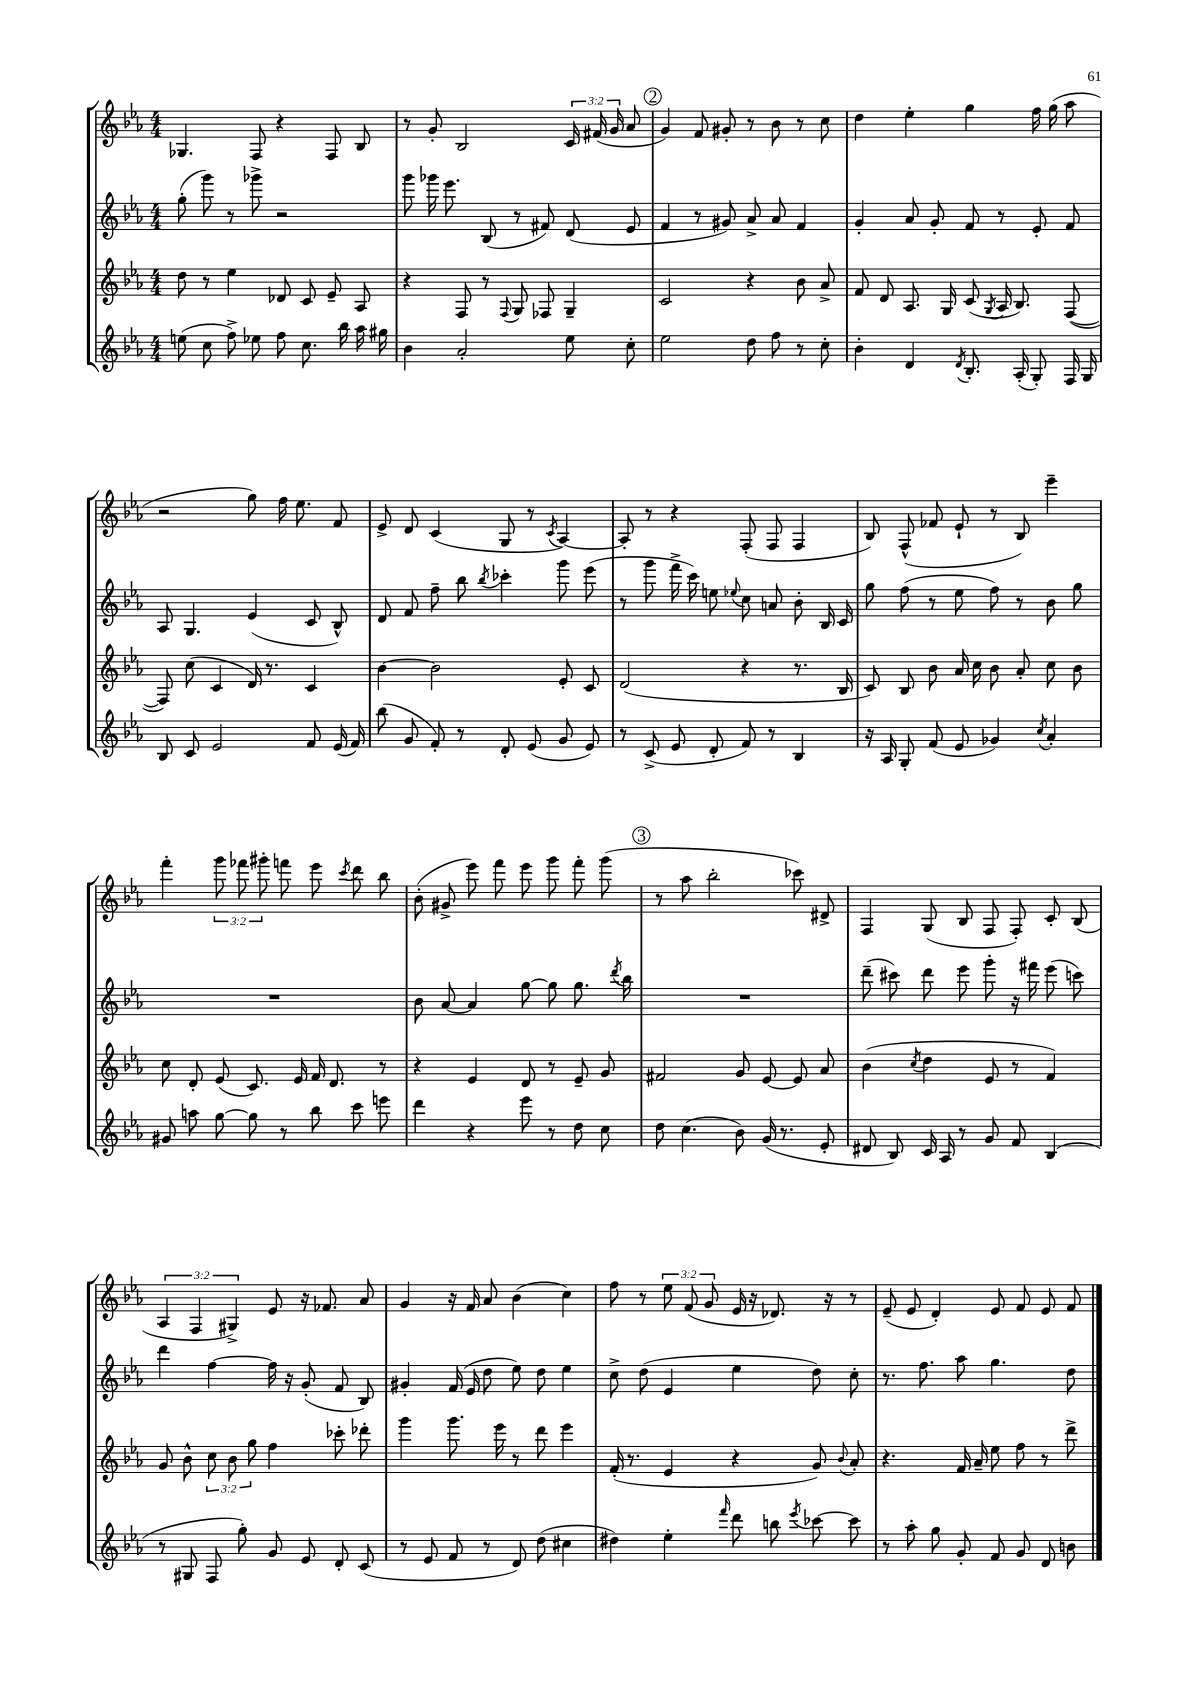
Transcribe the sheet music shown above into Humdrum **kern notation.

**kern	**kern	**kern	**kern
*staff4	*staff3	*staff2	*staff1
*clefG2	*clefG2	*clefG2	*clefG2
*k[b-e-a-]	*k[b-e-a-]	*k[b-e-a-]	*k[b-e-a-]
*M4/4	*M4/4	*M4/4	*M4/4
(8ee\	8dd\	(8gg'\	4.G-/
8cc\	8r	8ggg\)	.
8ff^\)	4ee-\	8r	.
8ee-\	.	8ggg-^\	8F/
8ff\	8d-/	2r	4r
8.cc\	8c/	.	.
.	8e-~/	.	8F/
16bb-\	.	.	.
16aa-\	8A-/	.	8B-/
16gg#\	.	.	.
=	=	=	=
4b-\	4r	8ggg\	8r
.	.	16ggg-\	8g'/
.	.	8.eee-\	.
2a-'/	8F/	.	2B-/
.	8r	(8B-/	.
.	8qqF/	.	.
.	8G/	8r	.
.	8F-/	8f#/)	.
8ee-\	4G~/	(8d/	24c/
.	.	.	(24f#/
.	.	.	24g/
8cc'\	.	8e-/	8a-/
=	=	=	=
2ee-\	2c/	4f/	4g/)
.	.	8r	8f/
.	.	8g#/)	8g#'/
8dd\	4r	8a-^/	8r
8ff\	.	8a-/	8b-\
8r	8b-\	4f/	8r
8cc'\	8a-^/	.	8cc\
=	=	=	=
4b-'\	8f/	4g'/	4dd\
.	8d/	.	.
4d/	8.A-/	8a-/	4ee-'\
.	.	8g'/	.
.	16G/	.	.
8qd/	.	.	.
8.B-'/	(8c/	8f/	4gg\
.	8qG/	.	.
.	16A-/	8r	.
(16A-'/	8.B-/)	.	.
8G'/)	.	8e-'/	16ff\
.	.	.	(16gg\
16F/	([8F/	8f/	8aa-\
16G/	.	.	.
=	=	=	=
8B-/	8F/])	8A-/	2r
8c/	(8cc\	4.G/	.
2e-/	4c/	.	.
.	16d/)	(4e-/	8gg\)
.	8.r	.	.
.	.	.	16ff\
.	.	.	8.ee-\
8f/	4c/	8c/	.
(16e-/	.	8B-^^/)	8f/
16f/)	.	.	.
=	=	=	=
(8bb-\	[4b-\	8d/	8e-^/
8g/	.	8f/	8d/
8f'/)	2b-\]	8ff~\	(4c/
8r	.	8bb-\	.
.	.	8qbb-/	.
8d'/	.	4ccc-'\	8G/
(8e-/	.	.	8r
.	.	.	8qc/
8g/	8e-'/	8ggg\	[4A-/)
8e-/)	8c/	(8eee-\	.
=	=	=	=
8r	(2d/	8r	8A-'/]
(8c^/	.	8ggg\	8r
8e-/	.	16fff^\	4r
.	.	16ccc\)	.
8d'/	.	8ee\	.
.	.	8qqee-/	.
8f/)	4r	8cc\	(8F'/
8r	.	8a/	8F/
4B-/	8.r	8b-'\	4F/
.	.	16B-/	.
.	16B-/	16c/	.
=	=	=	=
16r	8c/)	8gg\	8B-/)
16A-/	.	.	.
8G'/	8B-/	(8ff\	(8F^^/
(8f/	8b-\	8r	8f-/
8e-/	16a-/	8ee-\	8e-`/
.	16cc\	.	.
4g-/)	8b-\	8ff\)	8r
.	8a-'/	8r	8B-/)
8qcc/	.	.	.
4a-'/	8cc\	8b-\	4eee-~\
.	8b-\	8gg\	.
=	=	=	=
8g#/	8cc\	1r	4fff'\
8aa\	8d'/	.	.
[8gg\	(8e-/	.	12ggg\
.	.	.	12fff-\
8gg\]	8.c/)	.	.
.	.	.	12ggg#'\
8r	.	.	8fff\
.	16e-/	.	.
8bb-\	16f/	.	8eee-\
.	8.d/	.	.
.	.	.	8qccc/
8ccc\	.	.	8ddd\
8eee\	8r	.	8bb-\
=	=	=	=
4ddd\	4r	8b-\	(8b-'\
.	.	[8a-/	8g#^/
4r	4e-/	4a-/]	8eee-\)
.	.	.	8fff\
8eee-\	8d/	[8gg\	8eee-\
8r	8r	8gg\]	8ggg\
8dd\	8e-~/	8.gg\	8fff'\
8cc\	8g/	.	(8ggg\
.	.	8qddd/	.
.	.	16bb-\	.
=	=	=	=
8dd\	2f#/	1r	8r
(4.cc\	.	.	8aa-\
.	.	.	2bb-'\
8b-\)	8g/	.	.
(16g/	[8e-/	.	.
8.r	.	.	.
.	8e-/]	.	8ccc-\)
8e-'/	8a-/	.	8d#^/
=	=	=	=
8d#/	(4b-\	(8ddd~\	4F/
8B-/)	.	8ccc#\)	.
.	8qcc/	.	.
16c/	4dd\	8ddd\	(8G/
16A-/	.	.	.
8r	.	8eee-\	8B-/
8g/	8e-/	8ggg'\	8F/
8f/	8r	16r	8F'/)
.	.	16fff#\	.
(4B-/	4f/)	(8eee-\	8c'/
.	.	8ccc\)	(8B-/
=	=	=	=
8r	8g/	4ddd\	6A-/
8G#/	8b-^^\	.	.
.	.	.	6F/
8F/	12cc\	[4ff\	.
.	12b-\	.	6G#^/)
8gg'\)	.	.	.
.	12gg\	.	.
8g/	4ff\	16ff\]	8e-/
.	.	16r	.
8e-/	.	(8g'/	16r
.	.	.	8.f-/
8d'/	8ccc-'\	8f/	.
(8c/	8ddd-'\	8B-/)	8a-/
=	=	=	=
8r	4ggg\	4g#'/	4g/
8e-/	.	.	.
8f/	8.ggg\	(16f/	16r
.	.	16e-/	16f/
8r	.	8dd\	8a-/
.	16eee-\	.	.
8d/)	8r	8ee-\)	(4b-\
(8dd\	8ddd\	8dd\	.
4cc#\	4eee-\	4ee-\	4cc\)
=	=	=	=
4dd#\)	(16f'/	8cc^\	8ff\
.	8.r	.	.
.	.	(8dd\	8r
4ee-'\	4e-/	4e-/	12ee-\
.	.	.	(12f/
.	.	.	12g/
16qqfff/	.	.	.
8ddd\	4r	4ee-\	16e-/
.	.	.	16r
8bb\	.	.	8.d-/)
8qeee-/	.	.	.
[8ccc-\	8g/)	8dd\)	.
.	.	.	16r
.	8qqb-/	.	.
8ccc-\]	8a-'/	8cc'\	8r
=	=	=	=
8r	4.r	8.r	(8e-~/
8aa-'\	.	.	8e-/
.	.	8.ff\	.
8gg\	.	.	4d'/)
8g'/	16f/	8aa-\	.
.	16a-~/	.	.
8f/	8ee-\	4.gg\	8e-/
8g/	8ff\	.	8f/
8d/	8r	.	8e-/
8b\	8ddd^\	8dd\	8f/
==	==	==	==
*-	*-	*-	*-
